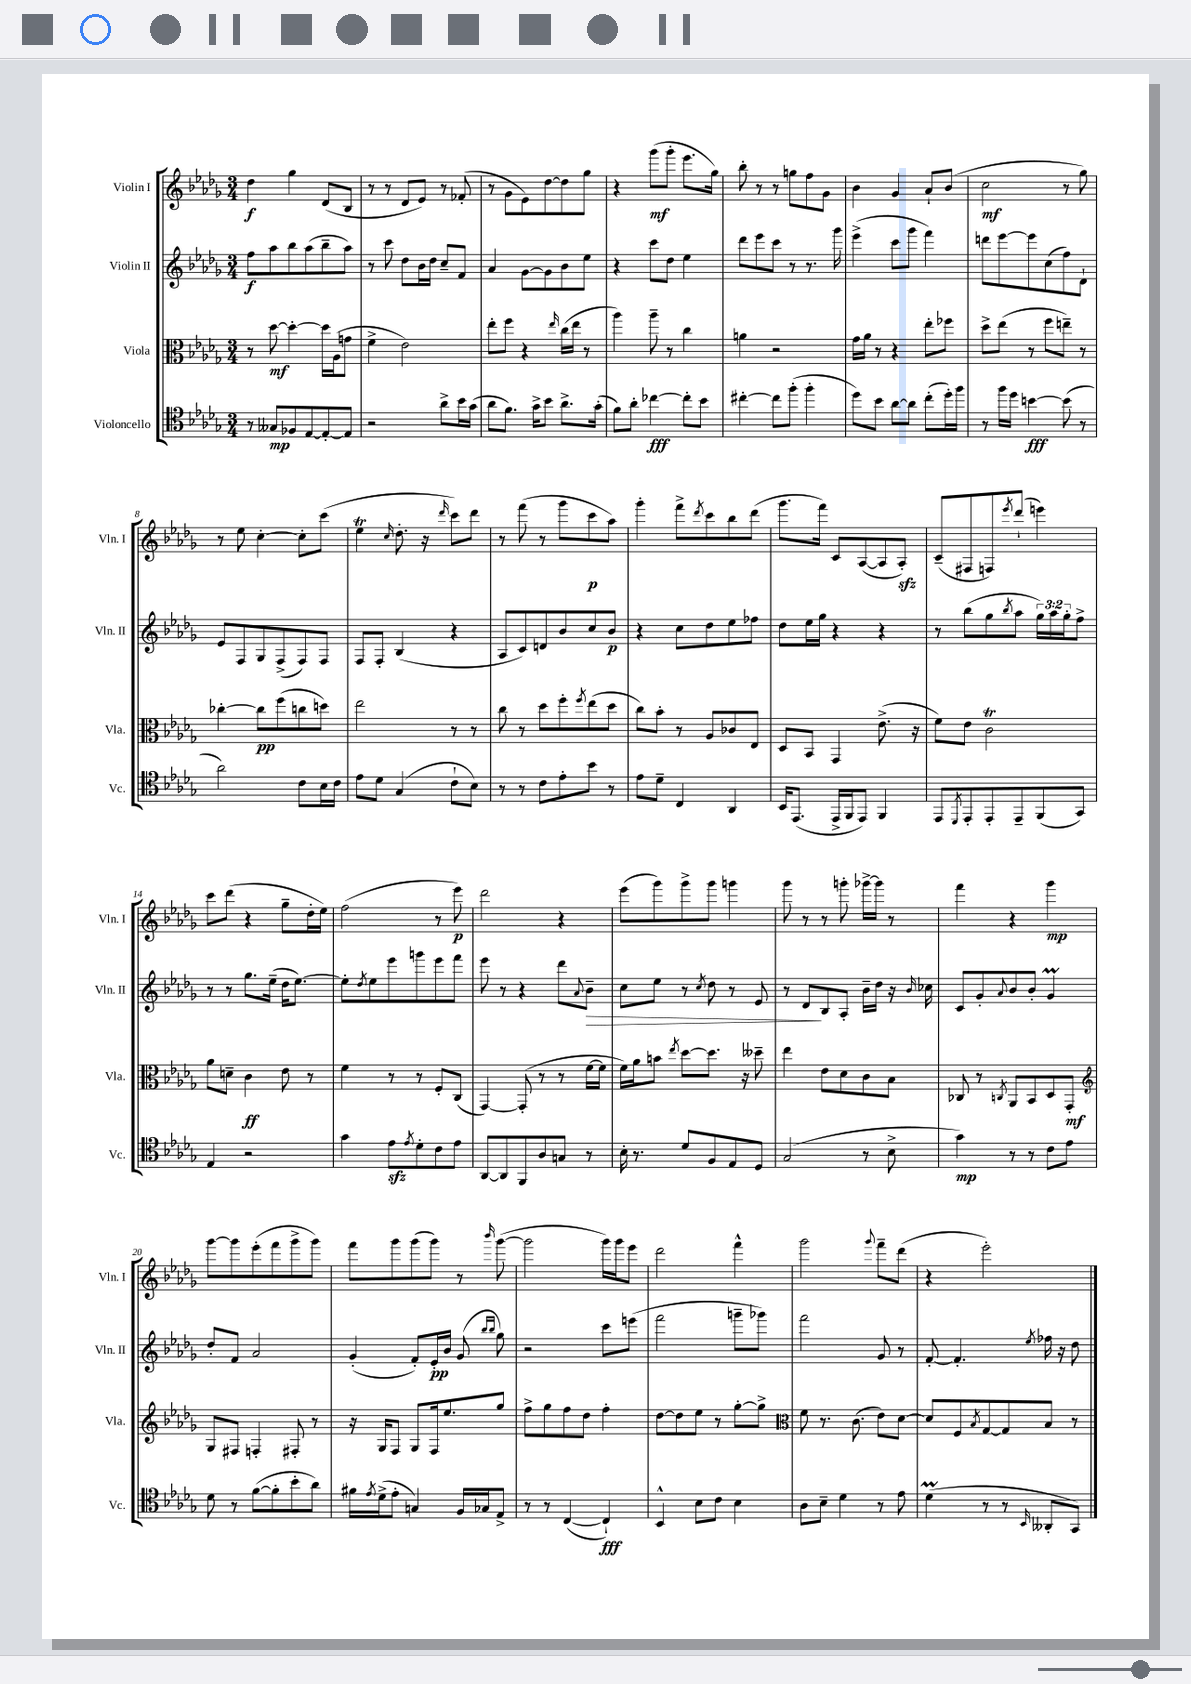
<<
\new StaffGroup <<
\new Staff = "s0" \with { instrumentName = "Violin I" shortInstrumentName = "Vln. I" } {
    \clef treble \key des \major \numericTimeSignature \time 3/4
    des''4\f ges''4 des'8( bes8 |
    r8 r8 des'8 ees'8) r8 fes'8-.( |
    r8 ges'8 ees'8) des''8~ des''8 ges''8 |
    r4 ges'''8\mf( ges'''8-. ees'''8. ges''16) |
    bes''8-. r8 r8 g''8 f''8 ges'8 |
    bes'4 ges'4 aes'8-! bes'8( |
    c''2\mf r8 ges''8) |
    r8 ees''8 c''4~-. c''8-. c'''8( |
    ees''4\trill \grace { c''16 } des''8.-. r16 \grace { des'''16 } c'''8) des'''8 |
    r8 f'''8( r8 ges'''8 c'''8\p aes''8) |
    ges'''4-. f'''8-> \acciaccatura { des'''8 } c'''8 bes''8 des'''8( |
    ges'''8. f'''16) c'8 aes8~( aes8 aes8-.\sfz) |
    c'8--( fis8 f8) \acciaccatura { ees'''8 } des'''8-!( e'''4) |
    c'''8 des'''8( r4 ges''8-- des''16-. ees''16) |
    f''2( r8 ees'''8\p) |
    des'''2 r4 |
    ees'''8( ges'''8) ges'''8-> ges'''8 g'''4 |
    ges'''8 r8 r8 g'''8-. ges'''16~-> ges'''16 r8 |
    f'''4 r4 ges'''4\mp |
    ges'''8~ ges'''8 ees'''8-.( f'''8 ges'''8-> ges'''8) |
    f'''8 ges'''8 ges'''8( ges'''8) r8 \grace { bes'''16 } ges'''8~( |
    ges'''2 ges'''16) ges'''16 ees'''8 |
    des'''2 f'''4-^ |
    ges'''2 \appoggiatura { ges'''8 } f'''8-- des'''8( |
    r4 ees'''2-.) \bar "|." |
}
\new Staff = "s1" \with { instrumentName = "Violin II" shortInstrumentName = "Vln. II" } {
    \clef treble \key des \major \numericTimeSignature \time 3/4 \override Staff.TupletNumber.text = #tuplet-number::calc-fraction-text
    f''8\f aes''8 bes''8 aes''8( bes''8-- aes''8) |
    r8 c'''8 des''8 bes'16 des''16 c''8-- f'8 |
    aes'4 ges'8~ ges'8 bes'8 ees''8 |
    r4 c'''8 des''8 ees''4 |
    des'''8 ees'''8 c'''8 r8 r8. ges'''16 |
    ees'''4->( c'''8 ges'''8 f'''4) |
    d'''8 ees'''8~ ees'''8 c''8( f''8) des'8-! |
    ees'8 f8 ges8 f8->( f8) f8 |
    f8 f8-. bes4( r4 |
    aes8 c'8) d'8 bes'8 c''8 bes'8\p |
    r4 c''8 des''8 ees''8 fes''8 |
    des''8 ees''16 ges''16 r4 r4 |
    r8 bes''8( ges''8 \acciaccatura { bes''8 } aes''8 \tuplet 3/2 { ges''16) aes''16 ges''16-. } f''8-> |
    r8 r8 ges''8. ees''16--( des''16 ees''8.~) |
    ees''8-. \acciaccatura { des''8 } ees''8 ees'''8 g'''8 ees'''8 f'''8 |
    ees'''8 r8 r4 des'''8 \appoggiatura { aes'8 } bes'8--\> |
    c''8 ees''8 r8 \acciaccatura { c''8 } des''8 r8 ees'8 |
    r8 des'8\! bes8 aes8-. bes'16-- des''16 r16 \grace { bes'16 } ces''16 |
    c'8 ges'8-. \appoggiatura { aes'8 } bes'8 bes'8-. ges'4\prall |
    des''8-. f'8 aes'2 |
    ges'4-.( f'8-.) ees'16-.\pp bes'16 ges'8( \grace { bes''16 bes''16 } ges''8) |
    r2 c'''8 e'''8( |
    f'''2 g'''8-- ges'''8) |
    f'''2 ges'8 r8 |
    f'8~-. f'4.-. \acciaccatura { ees''8 } fes''16 r16 des''8 \bar "|." |
}
\new Staff = "s2" \with { instrumentName = "Viola" shortInstrumentName = "Vla." } {
    \clef alto \key des \major \numericTimeSignature \time 3/4
    r8 des''8~\mf des''4~-. des''16 aes16( g'8 |
    f'4-> ees'2) |
    ees''8-. f''8 r4 \grace { ees''16 } c''16( ees''16 r8 |
    aes''4) aes''8-- r8 c''4 |
    a'4 r2 |
    ges'16 aes'16 r8 r4 ees''8-. fes''8 |
    des''8-> ees''8( r8 f''8 e''8--) r8 |
    ces''4~-. ces''8\pp f''8( c''8 d''8) |
    ees''2 r8 r8 |
    c''8 r8 des''8 f''8-. \acciaccatura { f''8 } ees''8( des''8 |
    c''8) bes'8-. r8 aes8 ces'8 ees8 |
    des8 bes,8 ges,4 ees'8.->( r16 |
    f'8) ees'8 c'2\trill |
    aes'8 d'8-- c'4\ff ees'8 r8 |
    f'4 r8 r8 f8-. c8( |
    ges,4~) ges,8-.( r8 r8 f'16~ f'16 |
    f'16) aes'16 b'8 \acciaccatura { ees''8 } des''8~ des''8. r16 deses''8-- |
    ees''4 ees'8 des'8 c'8 bes8 |
    ces8 r8 \acciaccatura { c8 } aes,8 bes,8 des8 ges,8-.\mf |
    \clef treble ges8 fis8 f4-. fis8-. r8 |
    r16 ges16 f8 ges8 f16 ees''8. ges''8 |
    f''8-> ges''8 f''8 des''8 f''4-. |
    des''8~ des''8 ees''8 r8 ges''8~-. ges''8-> |
    \clef alto f'8 r8. c'8.( ees'8) des'8~ |
    des'8 f8 \acciaccatura { bes8 } ges8~ ges8 bes8 r8 \bar "|." |
}
\new Staff = "s3" \with { instrumentName = "Violoncello" shortInstrumentName = "Vc." } {
    \clef tenor \key des \major \numericTimeSignature \time 3/4
    r8 geses8\mp fes8 ees8~ ees8~-. ees8 |
    r2 aes'8-> bes'16 ges'16( |
    aes'8 f'8.) ges'16-> bes'8 aes'8.-> ges'16-.( |
    f'8) aes'8-. ces''4~\fff ces''8-. bes'8 |
    cis''4~-. cis''8 f''8-.( f''4-. |
    des''8) bes'8 aes'8~ aes'8 c''8-.( des''16-.) f''16 |
    r8 f''16 des''16 b'4~\fff b'8( r8 |
    aes'2) c'8 bes16 c'16 |
    ees'8 des'8 ges4( c'8-! bes8) |
    r8 r8 c'8 ees'8-. bes'8 r8 |
    ees'8 des'8-- c4 aes,4 |
    bes,16 ees,8.( ees,16-> f,16 ees,8) f,4 |
    ees,8 \acciaccatura { des,8 } ees,8-. ees,8-. ees,8-- f,8( ges,8) |
    ees4 r2 |
    ges'4 ees'8\sfz \acciaccatura { ees'8 } des'8-. c'8 ees'8 |
    aes,8~ aes,8 f,8 aes8 g8 r8 |
    bes16-. r8. des'8 f8 ees8 des8 |
    ges2( r8 bes8-> |
    ges'4\mp) r8 r8 c'8 ees'8 |
    des'8 r8 f'8~( f'8-. bes'8-. aes'8) |
    fis'16 \acciaccatura { ees'8 } des'16->( ees'8-. g4) f16 ges16 ees8-> |
    r8 r8 c4~( c4-!\fff) |
    bes,4-^ bes8 c'8 bes4 |
    aes8 bes8-- des'4 r8 ees'8 |
    des'4\prall( r8 r8 \grace { bes,16 } aeses,8-. ges,8) \bar "|." |
}
>>
>>
